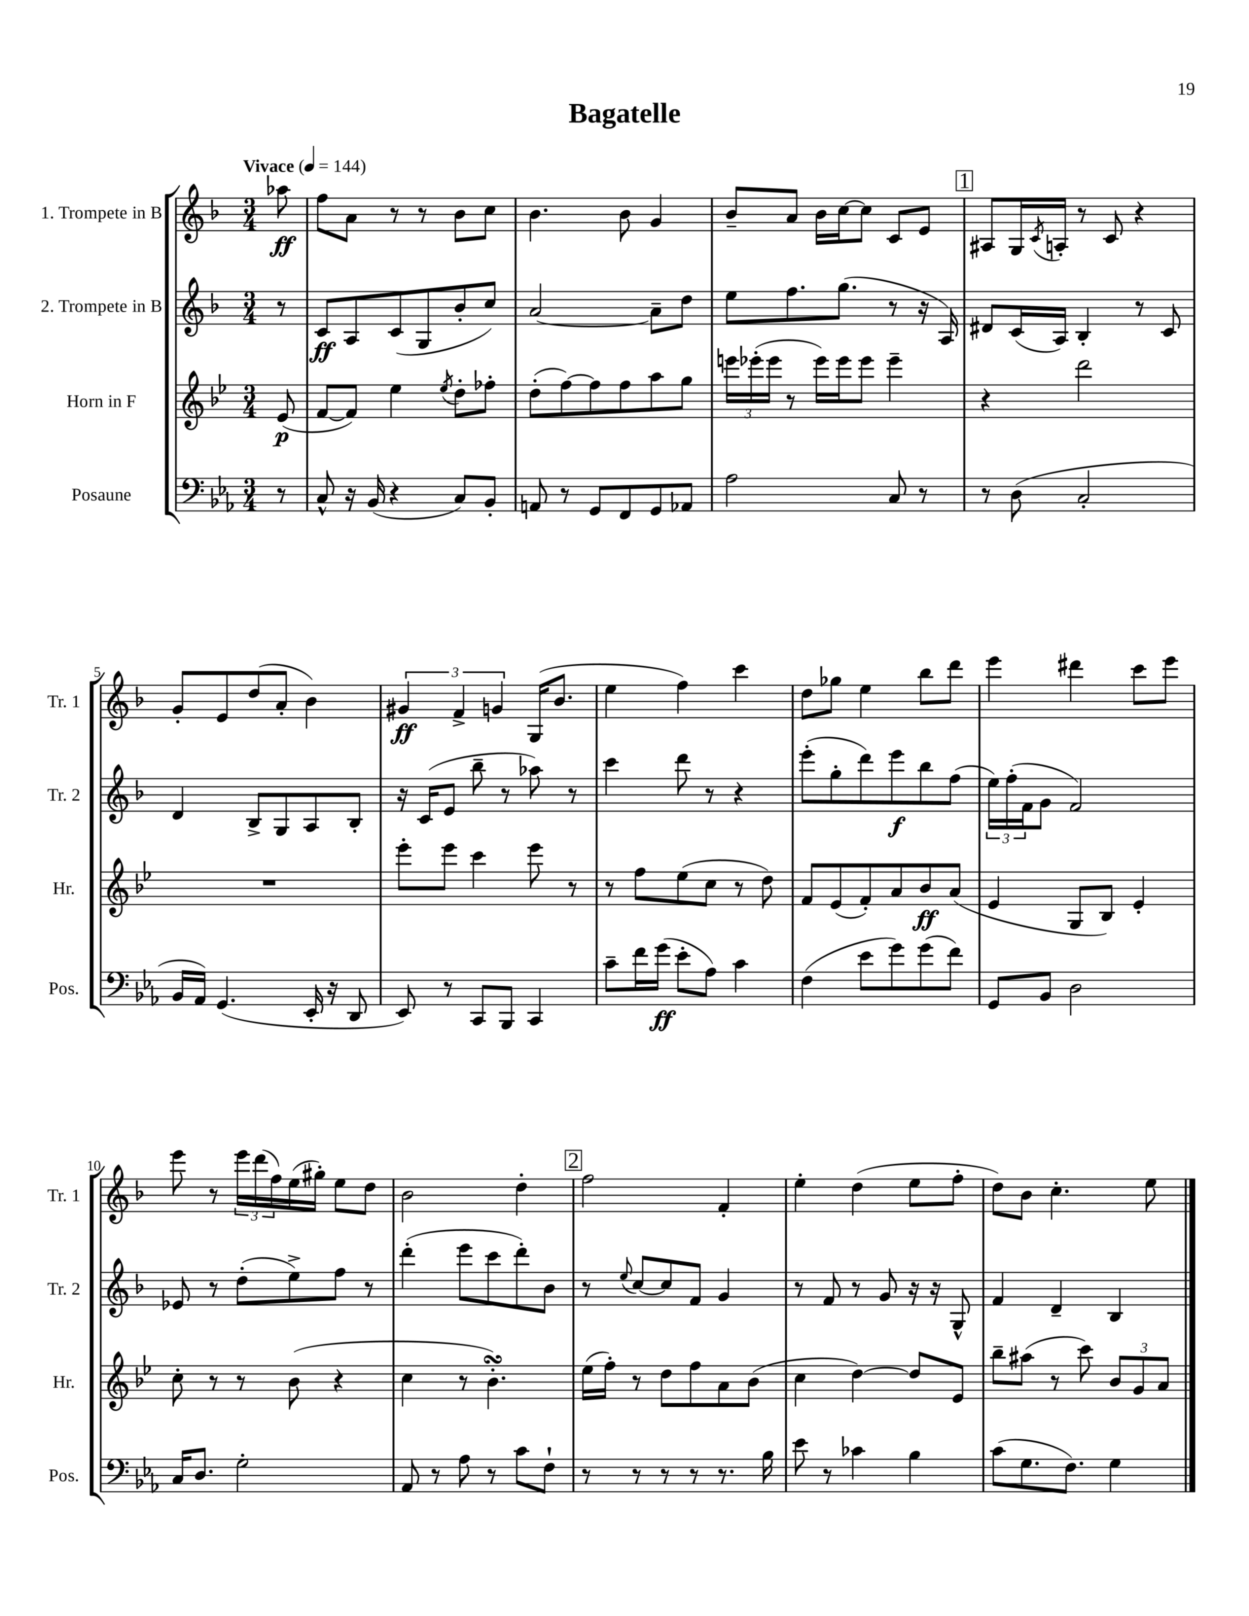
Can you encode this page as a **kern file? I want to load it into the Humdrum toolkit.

**kern	**dynam	**kern	**dynam	**kern	**dynam	**kern	**dynam
*part4	*part4	*part3	*part3	*part2	*part2	*part1	*part1
*staff4	*staff4	*staff3	*staff3	*staff2	*staff2	*staff1	*staff1
*I"Posaune	*	*I"Horn in F	*	*I"2. Trompete in B	*	*I"1. Trompete in B	*
*I'Pos.	*	*I'Hr.	*	*I'Tr. 2	*	*I'Tr. 1	*
*clefF4	*	*clefG2	*	*clefG2	*	*clefG2	*
*k[b-e-a-]	*	*k[b-e-]	*	*k[b-]	*	*k[b-]	*
*M3/4	*	*M3/4	*	*M3/4	*	*M3/4	*
*MM144	*	*MM144	*	*MM144	*	*MM144	*
=	=	=	=	=	=	=	=
!	!	!	!	!	!	!LO:TX:a:B:t=Vivace	!
8r	.	(8e-/	p	8r	.	8aa-X\	ff
=1	=1	=1	=1	=1	=1	=1	=1
8C^^/	.	[8f/L	.	8c/L	ff	8ff\L	.
16r	.	8f/J])	.	8A/	.	8a\J	.
(16BB-/	.	.	.	.	.	.	.
4r	.	4ee-\	.	(8c/	.	8r	.
.	.	.	.	8G/	.	8r	.
.	.	8qee-/	.	.	.	.	.
8C/L)	.	8dd'\L	.	8b-'/	.	8b-\L	.
8BB-'/J	.	8ff-X'\J	.	8cc/J)	.	8cc\J	.
=2	=2	=2	=2	=2	=2	=2	=2
8AAn/	.	(8dd'\L	.	[2a/	.	4.b-\	.
8r	.	[8ff\)	.	.	.	.	.
8GG/L	.	8ff\]	.	.	.	.	.
8FF/	.	8ff\	.	.	.	8b-\	.
8GG/	.	8aa\	.	8a~\L]	.	4g/	.
8AA-X/J	.	8gg\J	.	8dd\J	.	.	.
=3	=3	=3	=3	=3	=3	=3	=3
2A-\	.	24eeen\LL	.	8ee\L	.	8b-~/L	.
.	.	(24eee-X'\	.	.	.	.	.
.	.	24eee-\JJ	.	.	.	.	.
.	.	8r	.	8.ff\	.	8a/J	.
.	.	16eee-\LL)	.	.	.	16b-\LL	.
.	.	16eee-\J	.	(8.gg\J	.	[16cc\J	.
.	.	8eee-\J	.	.	.	8cc\J]	.
8C/	.	4eee-~\	.	8r	.	8c/L	.
8r	.	.	.	16r	.	8e/J	.
.	.	.	.	16A/)	.	.	.
!!LO:REH:place=s1:t=1
=4	=4	=4	=4	=4	=4	=4	=4
8r	.	4r	.	8d#X/L	.	8A#X/L	.
(8D\	.	.	.	(16c/L	.	16G/L	.
.	.	.	.	.	.	8qc/	.
.	.	.	.	16A/JJ)	.	16An'/JJ	.
2C'/	.	2ddd\	.	4B-'/	.	8r	.
.	.	.	.	.	.	8c/	.
.	.	.	.	8r	.	4r	.
.	.	.	.	8c/	.	.	.
!!LO:LB:g=z
=5	=5	=5	=5	=5	=5	=5	=5
16BB-/LL	.	2.r	.	4d/	.	8g'/L	.
16AA-/JJ)	.	.	.	.	.	.	.
(4.GG/	.	.	.	.	.	8e/	.
.	.	.	.	8B-^/L	.	(8dd/	.
.	.	.	.	8G/	.	8a'/J	.
16EE-'/	.	.	.	8A/	.	4b-\)	.
16r	.	.	.	.	.	.	.
8DD/	.	.	.	8B-'/J	.	.	.
=6	=6	=6	=6	=6	=6	=6	=6
8EE-/)	.	8eee-'\L	.	16r	.	6g#X/	ff
.	.	.	.	(16c/KL	.	.	.
8r	.	8eee-\J	.	8e/J	.	.	.
.	.	.	.	.	.	6f^/	.
8CC/L	.	4ccc\	.	8bb-~\	.	.	.
.	.	.	.	.	.	6gn/	.
8BBB-/J	.	.	.	8r	.	.	.
4CC/	.	8eee-\	.	8aa-X\)	.	(16G/KL	.
.	.	.	.	.	.	8.b-/J	.
.	.	8r	.	8r	.	.	.
=7	=7	=7	=7	=7	=7	=7	=7
8c~\L	.	8r	.	4ccc\	.	4ee\	.
16f\L	.	8ff\L	.	.	.	.	.
(16g\JJ	ff	.	.	.	.	.	.
8e-'\L	.	(8ee-\	.	8ddd\	.	4ff\)	.
8A-\J)	.	8cc\J	.	8r	.	.	.
4c\	.	8r	.	4r	.	4ccc\	.
.	.	8dd\)	.	.	.	.	.
=8	=8	=8	=8	=8	=8	=8	=8
(4F\	.	8f/L	.	(8eee'\L	.	8dd\L	.
.	.	(8e-/	.	8gg'\	.	8gg-X\J	.
8e-\L	.	8f'/)	.	8ddd\)	.	4ee\	.
8g\)	.	8a/	.	8eee\	f	.	.
(8g\	.	8b-/	ff	8bb-\	.	8bb-\L	.
8f\J)	.	(8a/J	.	(8ff\J	.	8ddd\J	.
=9	=9	=9	=9	=9	=9	=9	=9
8GG/L	.	4e-/	.	24ee\LL)	.	4eee\	.
.	.	.	.	(24ff'\	.	.	.
.	.	.	.	24f\J	.	.	.
8BB-/J	.	.	.	8g\J	.	.	.
2D\	.	8G/L	.	2f/)	.	4ddd#X\	.
.	.	8B-/J)	.	.	.	.	.
.	.	4e-'/	.	.	.	8ccc\L	.
.	.	.	.	.	.	8eee\J	.
!!LO:LB:g=z
=10	=10	=10	=10	=10	=10	=10	=10
16C/KL	.	8cc'\	.	8e-X/	.	8eee\	.
8.D/J	.	.	.	.	.	.	.
.	.	8r	.	8r	.	8r	.
2G'\	.	8r	.	(8dd'\L	.	24eee\LL	.
.	.	.	.	.	.	(24ddd\	.
.	.	.	.	.	.	24ff\)	.
.	.	(8b-\	.	8ee^\)	.	(16ee\	.
.	.	.	.	.	.	16gg#X'\JJ)	.
.	.	4r	.	8ff\J	.	8ee\L	.
.	.	.	.	8r	.	8dd\J	.
=11	=11	=11	=11	=11	=11	=11	=11
8AA-/	.	4cc\	.	(4ddd'\	.	2b-\	.
8r	.	.	.	.	.	.	.
8A-\	.	8r	.	8eee\L	.	.	.
8r	.	4.b-sSSs'\)	.	8ccc\	.	.	.
8c\L	.	.	.	8ddd'\)	.	4dd'\	.
8F`\J	.	.	.	8b-\J	.	.	.
!!LO:REH:place=s1:t=2
=12	=12	=12	=12	=12	=12	=12	=12
8r	.	(16ee-\LL	.	8r	.	2ff\	.
.	.	16ff'\JJ)	.	.	.	.	.
.	.	.	.	8qqee/	.	.	.
8r	.	8r	.	[8cc/L	.	.	.
8r	.	8dd\L	.	8cc/]	.	.	.
8r	.	8ff\	.	8f/J	.	.	.
8.r	.	8a\	.	4g/	.	4f'/	.
.	.	(8b-\J	.	.	.	.	.
16B-\	.	.	.	.	.	.	.
=13	=13	=13	=13	=13	=13	=13	=13
8e-\	.	4cc\	.	8r	.	4ee'\	.
8r	.	.	.	8f/	.	.	.
4c-X\	.	[4dd\)	.	8r	.	(4dd\	.
.	.	.	.	8g/	.	.	.
4B-\	.	8dd/L]	.	16r	.	8ee\L	.
.	.	.	.	16r	.	.	.
.	.	8e-/J	.	8G^^/	.	8ff'\J	.
=14	=14	=14	=14	=14	=14	=14	=14
(8c\L	.	8bb-~\L	.	4f/	.	8dd\L)	.
8.G\	.	(8aa#X\J	.	.	.	8b-\J	.
.	.	8r	.	4d~/	.	4.cc'\	.
8.F\J)	.	.	.	.	.	.	.
.	.	8ccc\)	.	.	.	.	.
4G\	.	12b-/L	.	4B-/	.	.	.
.	.	12g/	.	.	.	.	.
.	.	.	.	.	.	8ee\	.
.	.	12a/J	.	.	.	.	.
==	==	==	==	==	==	==	==
*-	*-	*-	*-	*-	*-	*-	*-
